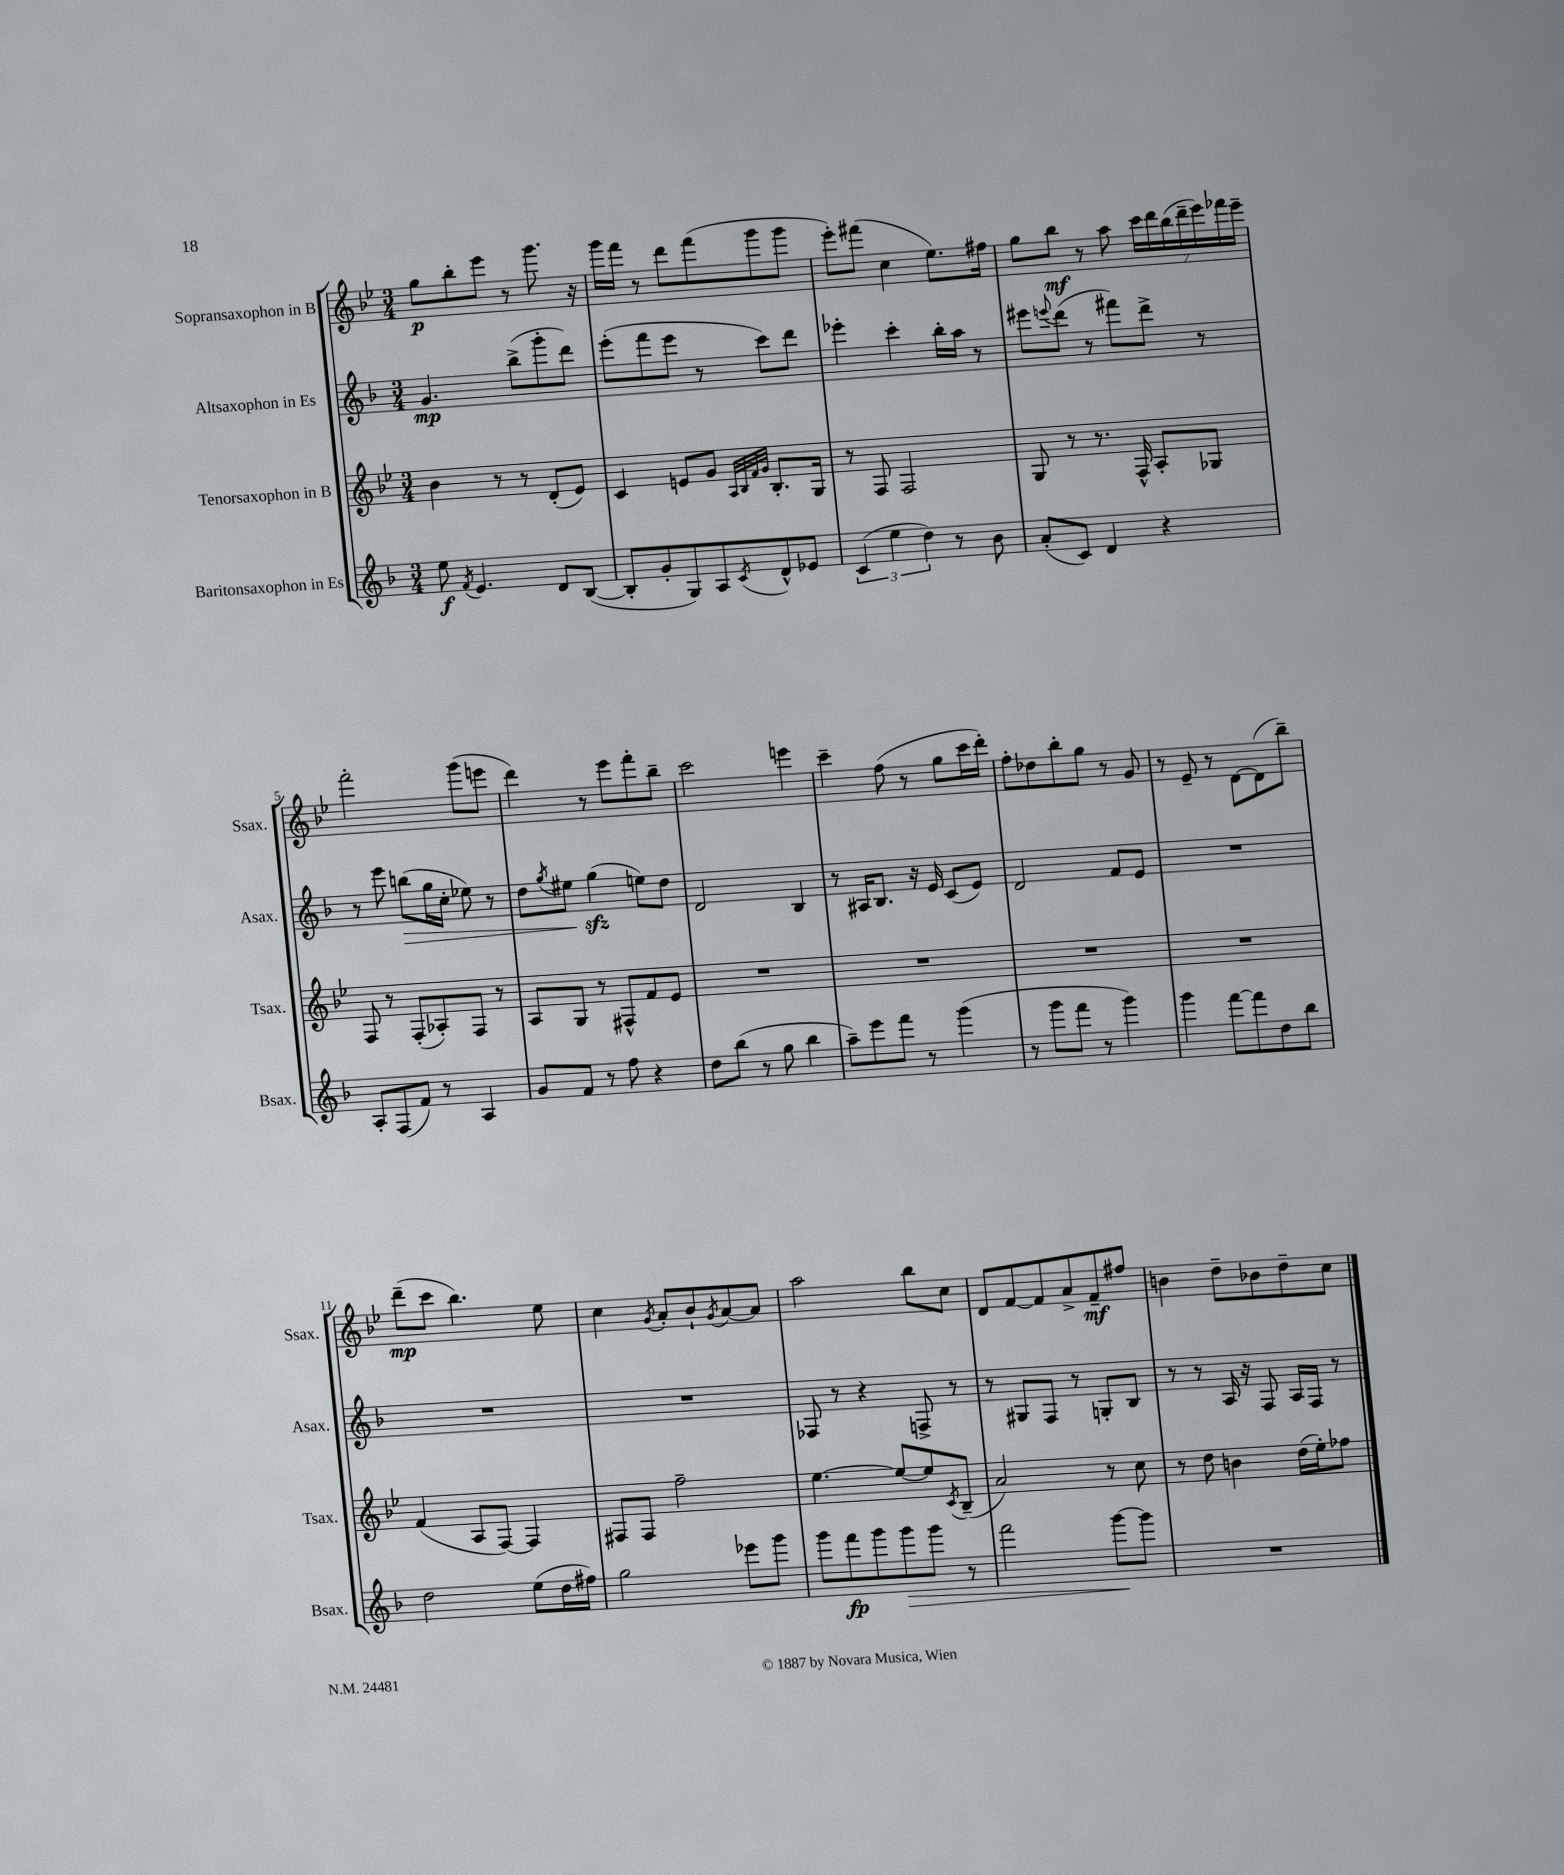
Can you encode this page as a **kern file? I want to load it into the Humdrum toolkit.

**kern	**kern	**kern	**kern
*staff4	*staff3	*staff2	*staff1
*clefG2	*clefG2	*clefG2	*clefG2
*k[b-]	*k[b-e-]	*k[b-]	*k[b-e-]
*M3/4	*M3/4	*M3/4	*M3/4
8ee	4b-	4.g	8gg
8qf	.	.	.
4.e	.	.	8bb-'
.	8r	.	8eee-
.	8r	(8bb-^	8r
8d	(8d'	8ggg'	8.ggg
([8B-	8e-)	8ddd)	.
.	.	.	16r
=	=	=	=
8B-']	4c	(8eee'	16ggg
.	.	.	16fff
8g'	.	8fff	8r
8G)	8e	8eee	8ddd
8A	8g	8r	(8fff
.	32qqA	.	.
.	32qqB-	.	.
.	32qqf	.	.
8qc	32qqg	.	.
8d^^	8.B-'	8ccc)	8ggg
8e-	.	8ddd	8ggg
.	16G	.	.
=	=	=	=
(6c	8r	4eee-'	8eee-')
.	8F	.	(8fff#
6ee	.	.	.
.	2F	4ccc'	4cc
6dd)	.	.	.
8r	.	16bb-'	8.ee-)
.	.	16aa	.
8b-	.	8r	.
.	.	.	16ff#
=	=	=	=
(8a'	8G	8eee#	8gg
.	.	8qqeee	.
8c)	8r	(8ddd	8bb-
4d	8.r	8r	8r
.	.	8fff#)	8aa
.	16F^^	.	.
4r	8A'	8ddd^	28ccc
.	.	.	28ddd
.	.	.	(28bb-
.	.	.	28ddd~
.	8G-	8r	.
.	.	.	28eee-)
.	.	.	28fff-
.	.	.	28eee-~
=	=	=	=
8A'	8F	8r	2fff'
(8F	8r	8eee	.
8f)	(8F'	(8bb	.
8r	8A-')	16gg	.
.	.	16cc'	.
4A	8F	8ee-)	(8ggg
.	8r	8r	8eee
=	=	=	=
8g	8A	8dd	4ddd)
.	.	8qgg	.
8f	8G	8ee#	.
8r	8r	(4gg	8r
8ff	8F#^^	.	8eee-
4r	8f	8ee)	8fff'
.	8e-	8dd	8bb-~
=	=	=	=
8dd	2.r	2d	2ccc
(8bb-	.	.	.
8r	.	.	.
8gg	.	.	.
4bb-	.	4B-	4eee
=	=	=	=
8aa~)	2.r	8r	4ccc~
8eee	.	16A#	.
.	.	8.B-	.
8fff	.	.	(8ff
8r	.	16r	8r
.	.	16e	.
(4ggg	.	(8c	8gg
.	.	8e)	16ccc
.	.	.	16ddd')
=	=	=	=
8r	2.r	2d	8ff'
8ggg	.	.	8dd-
8fff	.	.	8bb-'
8r	.	.	8gg
4ggg)	.	8f	8r
.	.	8e	8g
=	=	=	=
4ggg	2.r	2.r	8r
.	.	.	8e-~
[8fff	.	.	8r
8fff]	.	.	[8d
8dd	.	.	(8d]
8bb-	.	.	8bb-~)
=	=	=	=
2dd	(4f	2.r	(8ddd~
.	.	.	8ccc
.	8A	.	4.bb-)
.	[8F)	.	.
(8ee	4F]	.	.
16dd	.	.	8ee-
16ff#)	.	.	.
=	=	=	=
2gg	8F#	2.r	4cc
.	8F#	.	.
.	.	.	8qg
.	2ff~	.	8a'
.	.	.	8b-`
.	.	.	8qg
8eee-	.	.	[8a
8ggg	.	.	8a]
=	=	=	=
8ggg	[4.ee-	8F-	2aa
8fff	.	8r	.
8ggg	.	4r	.
8ggg	8ee-_	.	.
8ggg	8ee-]	8F^	8bb-
.	8qc	.	.
8r	(8B-~	8r	8cc
=	=	=	=
2fff	2a)	8r	8d
.	.	8G#	[8f
.	.	8F	8f]
.	.	8r	8a^
[8ggg	8r	8G'	8f~
8ggg]	8cc	8B-	8ff#
=	=	=	=
2.r	8r	8r	4b
.	8dd	8r	.
.	4b	16A	8dd~
.	.	16r	.
.	.	8F	8b-
.	(16dd	16A	8dd~
.	16ee-')	16F	.
.	8ff-	8r	8cc
==	==	==	==
*-	*-	*-	*-
